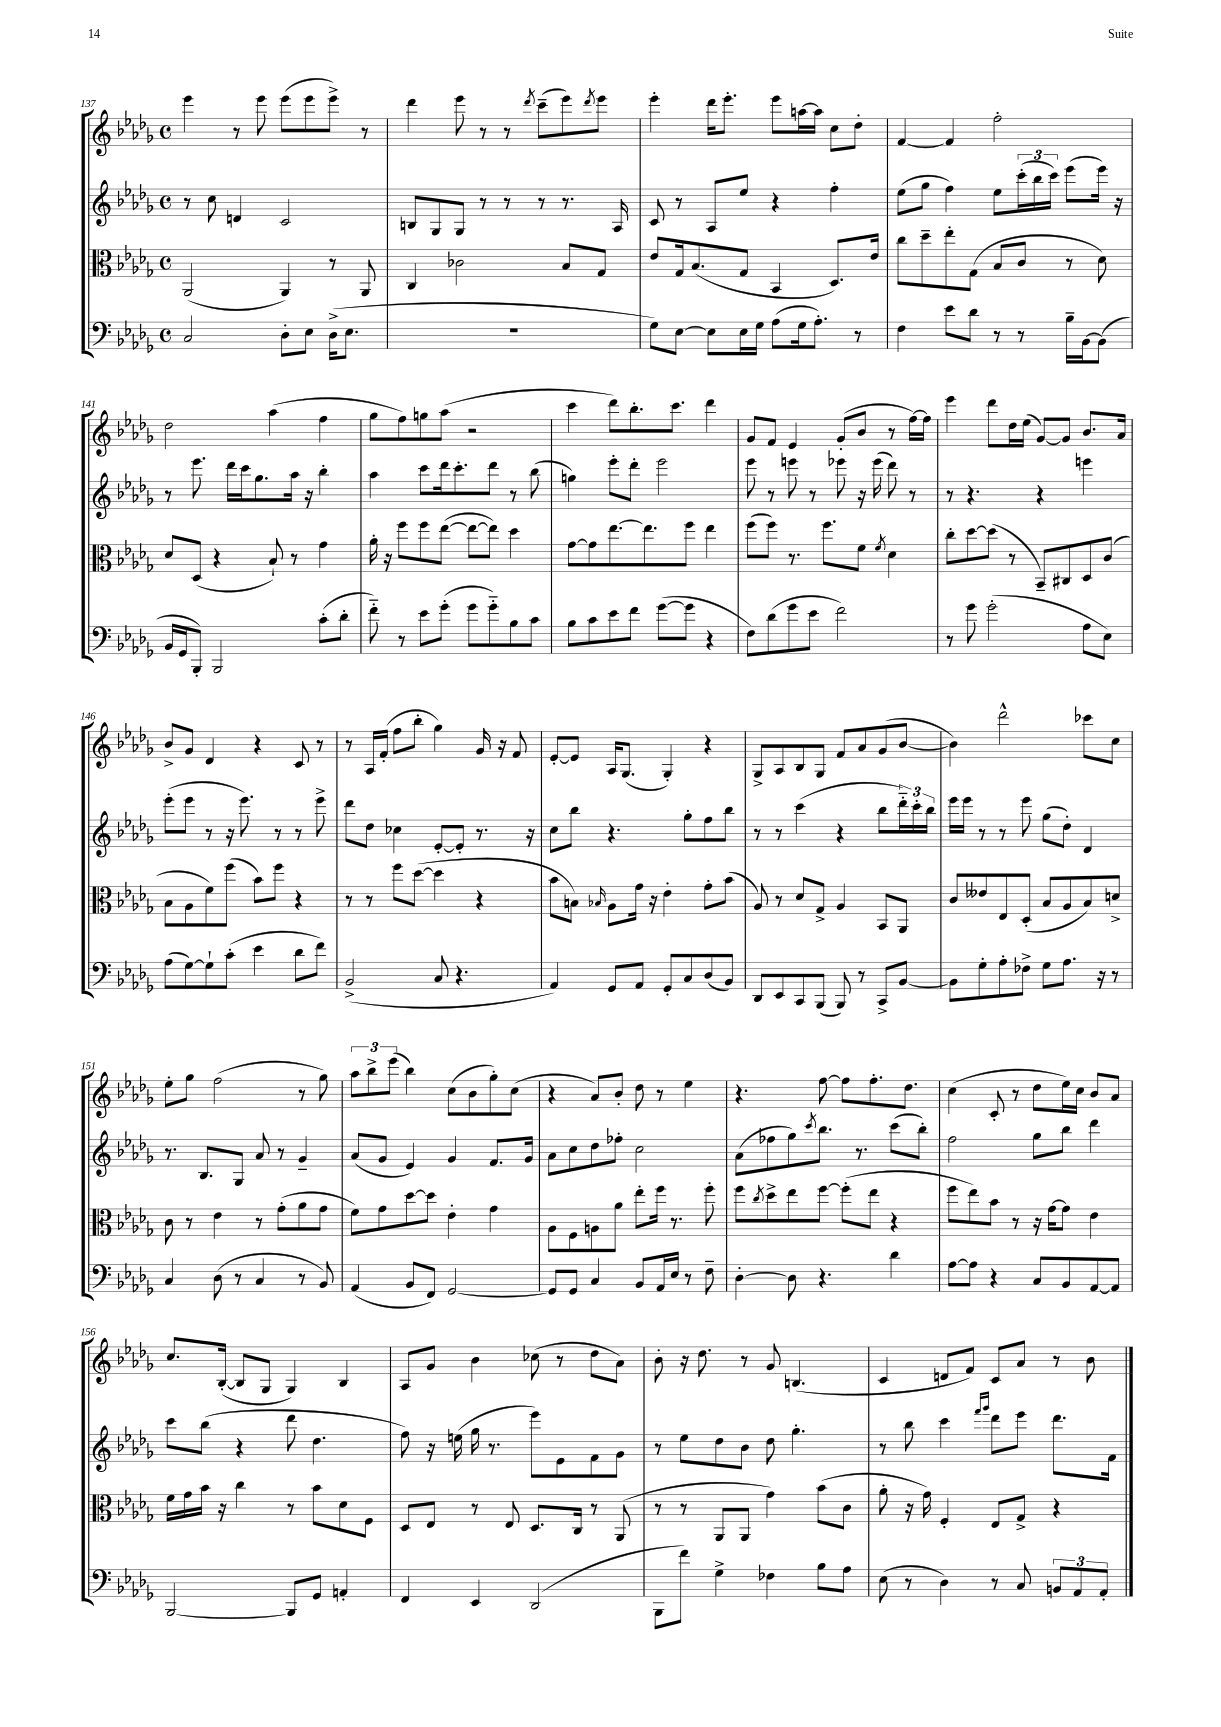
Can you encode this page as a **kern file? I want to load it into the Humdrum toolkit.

**kern	**kern	**kern	**kern
*staff4	*staff3	*staff2	*staff1
*clefF4	*clefC3	*clefG2	*clefG2
*k[b-e-a-d-g-]	*k[b-e-a-d-g-]	*k[b-e-a-d-g-]	*k[b-e-a-d-g-]
*M4/4	*M4/4	*M4/4	*M4/4
*met(c)	*met(c)	*met(c)	*met(c)
2C	(2AA-	8r	4eee-
.	.	8cc	.
.	.	4d	8r
.	.	.	8eee-
8D-'	4AA-)	2c	(8eee-
8E-	.	.	8eee-
(16D-^	8r	.	8eee-^)
8.E-	.	.	.
.	8AA-	.	8r
=	=	=	=
1r	4C	8B	4ddd-
.	.	8G-	.
.	2c-	8G-	8eee-
.	.	8r	8r
.	.	8r	8r
.	.	.	8qddd-
.	.	8r	(8ccc~
.	8B-	8.r	8eee-)
.	.	.	8qddd-
.	8G-	.	8eee-
.	.	16A-	.
=	=	=	=
8G-)	8e-	8c	4eee-'
[8E-	16G-	8r	.
.	(8.B-	.	.
8E-]	.	8A-	16ddd-
.	.	.	8.eee-'
16E-	8G-	8ee-	.
16G-	.	.	.
(8A-	4BB-	4r	8eee-
16G-	.	.	[16aa
8.A-')	.	.	16aa]
.	8.D-)	4ff'	8cc
8r	.	.	8dd-'
.	16e-	.	.
=	=	=	=
4F	8cc	(8ee-	[4f
.	8dd-~	8gg-	.
8e-	8ee-'	4ff)	4f]
8d-	(8G-	.	.
8r	8B-	8ee-	2ff'
8r	8c	(24ccc'	.
.	.	24bb-	.
.	.	24ccc)	.
16B-~	8r	(8eee-	.
[16BB-	.	.	.
(8BB-]	8d-)	16eee-)	.
.	.	16r	.
=	=	=	=
16BB-	8d-	8r	2dd-
16GG-	.	.	.
8BBB-')	(8D-	8.eee-	.
2BBB-	4r	.	.
.	.	16ddd-	.
.	.	16ccc	.
.	.	8.gg-	.
.	8B-`)	.	(4aa-
.	8r	16aa-	.
.	.	16r	.
(8c'	4g-	4bb-'	4ff
8d-'	.	.	.
=	=	=	=
8f'~)	16a-'	4aa-	8gg-
.	16r	.	.
8r	8ff	.	8ff)
8e-	8ff	8ccc	8gg
(8g-'	([8ee-	16ddd-	(8aa-
.	.	8.ccc'	.
8g-	8ee-_	.	2r
8g-'~)	8ee-])	8ddd-	.
8B-	4dd-	8r	.
8c	.	(8bb-	.
=	=	=	=
8B-	[8g-	4gg)	4ccc
8c	8g-]	.	.
8e-	[8.ee-	8eee-'	8ddd-)
8f	.	8ddd-'	8.bb-'
.	8.ee-]	.	.
([8g-	.	2eee-	.
.	.	.	8.ccc
8g-]	8ff	.	.
4r	4ee-	.	4ddd-
=	=	=	=
8F)	(8ff	8eee-	8g-
(8d-	8ff)	8r	8f
8g-	8.r	8eee	4e-
8e-	.	8r	.
.	8.ff	.	.
2f)	.	8eee-	(8g-'
.	8f	16r	8b-
.	.	(16eee-	.
.	8qf	.	.
.	4d-	8ddd-)	8r
.	.	8r	[16ff)
.	.	.	16ff]
=	=	=	=
8r	8cc'	8r	4eee-
8g-	[8dd-	4.r	.
(2g-'	(8dd-]	.	8ddd-
.	8r	.	16dd-
.	.	.	(16ee-
.	8BB-~)	4r	[8g-)
.	8C#	.	8g-]
8A-	8D-	4eee	8.b-
8E-)	(8c	.	.
.	.	.	16a-
=	=	=	=
(8A-	8B-	(8eee-'	8b-^
[8G-)	8A-	8eee-	8g-
8G-`]	8f)	8r	4d-
(8c'	(8ff	16r	.
.	.	8.eee-)	.
4e-	8b-)	.	4r
.	8ff	8r	.
8d-	4r	8r	8c
8f)	.	8eee-^	8r
=	=	=	=
(2BB-^	8r	8ddd-	8r
.	8r	8dd-	16A-
.	.	.	(16f'
.	8ff	4cc-	8ff
.	([8dd-	.	8bb-'
8C	4dd-]	[8e-'	4gg-)
4.r	.	8e-']	.
.	4r	8.r	16g-
.	.	.	16r
.	.	.	8f
.	.	16r	.
=	=	=	=
4AA-)	8b-	8cc	[8e-'
.	8B)	8bb-	8e-]
.	16qqB-	.	.
8GG-	8A-	4.r	16A-
.	.	.	(8.G-
8AA-	16g-	.	.
.	16r	.	.
8GG-'	4e-'	.	4G-')
8C	.	8gg-'	.
(8D-	8g-'	8ff	4r
8BB-)	(8b-	8bb-	.
=	=	=	=
8DD-	8A-)	8r	8G-^
8EE-	8r	8r	8A-
8CC	8d-	(4ccc	8B-
(8BBB-	8G-^	.	8G-
8BBB-)	4A-	4r	8f
8r	.	.	8a-
8CC^	8BB-	8bb-	(8g-
[8BB-	8AA-	24ddd-'~)	[8b-
.	.	24ccc'	.
.	.	24bb-	.
=	=	=	=
8BB-]	8c	16eee-	4b-])
.	.	16eee-	.
8G-'	8e--	8r	.
8A-'	8E-	8r	2ddd-^^
8F-^	(8D-'	8eee-	.
8G-	8B-	(8gg-	.
8.A-	8A-	8dd-')	.
.	8B-)	4d-	8ccc-
16r	.	.	.
8r	8d^	.	8cc
=	=	=	=
4C	8c	8.r	8ee-'
.	8r	.	8gg-
.	.	8.B-	.
(8D-	4e-	.	(2ff
8r	.	8G-	.
4C	8r	8a-	.
.	(8g-'	8r	.
8r	8a-	4g-~	8r
8BB-)	8g-	.	8gg-)
=	=	=	=
(4AA-	8f)	(8a-	12aa-
.	.	.	12bb-^
.	8g-	8g-	.
.	.	.	(12eee-
8BB-	[8dd-	4e-)	4bb-)
8FF)	8dd-]	.	.
[2GG-	4e-'	4g-	(8cc
.	.	.	8b-
.	4g-	8.f	8gg-')
.	.	.	(8cc
.	.	16g-	.
=	=	=	=
8GG-]	8A-	8a-	4r
8GG-	8F	8cc	.
4C	8A	8dd-	8a-)
.	8a-	8ff-'	8b-'
8BB-	8ee-'	2cc	8dd-
16AA-	16ff	.	8r
16E-	8.r	.	.
8r	.	.	4ee-
8F~	8ff'	.	.
=	=	=	=
[4D-'	8ff	(8a-	4.r
.	8qcc	.	.
.	8dd-^	8ff-	.
8D-]	8ee-	8gg-)	.
.	.	8qccc	.
4.r	[8ff	8.bb-	[8ff
.	(8ff']	.	8ff]
.	.	8.r	.
.	8ee-	.	8.ff'
4d-	4r	(8ccc	.
.	.	.	8.dd-
.	.	8bb-')	.
=	=	=	=
[8A-	8ff	2ff	(4cc
8A-]	8ee-)	.	.
4r	8b-	.	8c'
.	8r	.	8r
8C	16r	8gg-	8dd-
.	[16g-	.	.
8BB-	8g-]	8bb-	16ee-)
.	.	.	16cc
[8AA-	4e-	4ddd-	8b-
8AA-]	.	.	8a-
=	=	=	=
[2BBB-	16f	8ccc	8.cc
.	16g-	.	.
.	16b-	(8bb-	.
.	16r	.	([16B-'
.	4cc	4r	8B-]
.	.	.	8G-
8BBB-]	8r	8ddd-	4G-)
8GG-	8b-	4.dd-	.
4AA'	8d-	.	4B-
.	8F	.	.
=	=	=	=
4FF	8D-	8ff)	8A-
.	8E-	16r	8g-
.	.	(16ee	.
4EE-	8r	16gg-	4b-
.	.	8.r	.
.	8E-	.	.
(2DD-	8.D-	8eee-)	(8cc-
.	.	8e-	8r
.	16C	.	.
.	8r	8f	8dd-
.	(8AA-	8g-	8a-)
=	=	=	=
8BBB-	8r	8r	8b-'
8f)	8r	8ee-	16r
.	.	.	8.dd-
4G-^	8AA-	8dd-	.
.	8AA-	8b-	8r
4F-	4g-)	8dd-	8g-
.	.	4.gg-'	(4.B
8B-	(8b-	.	.
8A-	8c	.	.
=	=	=	=
(8E-	8a-'	8r	4c
8r	16r	8bb-	.
.	16g-)	.	.
4D-)	4F'	4ccc	8d
.	.	.	8f)
.	.	16qqfff	.
.	.	16qqggg-	.
8r	8E-	8ddd-	8c
8C	8G-^	8eee-	8a-
12BB	4r	8.ddd-	8r
12AA-	.	.	.
.	.	.	8b-
12AA-'	.	.	.
.	.	16f	.
==	==	==	==
*-	*-	*-	*-
